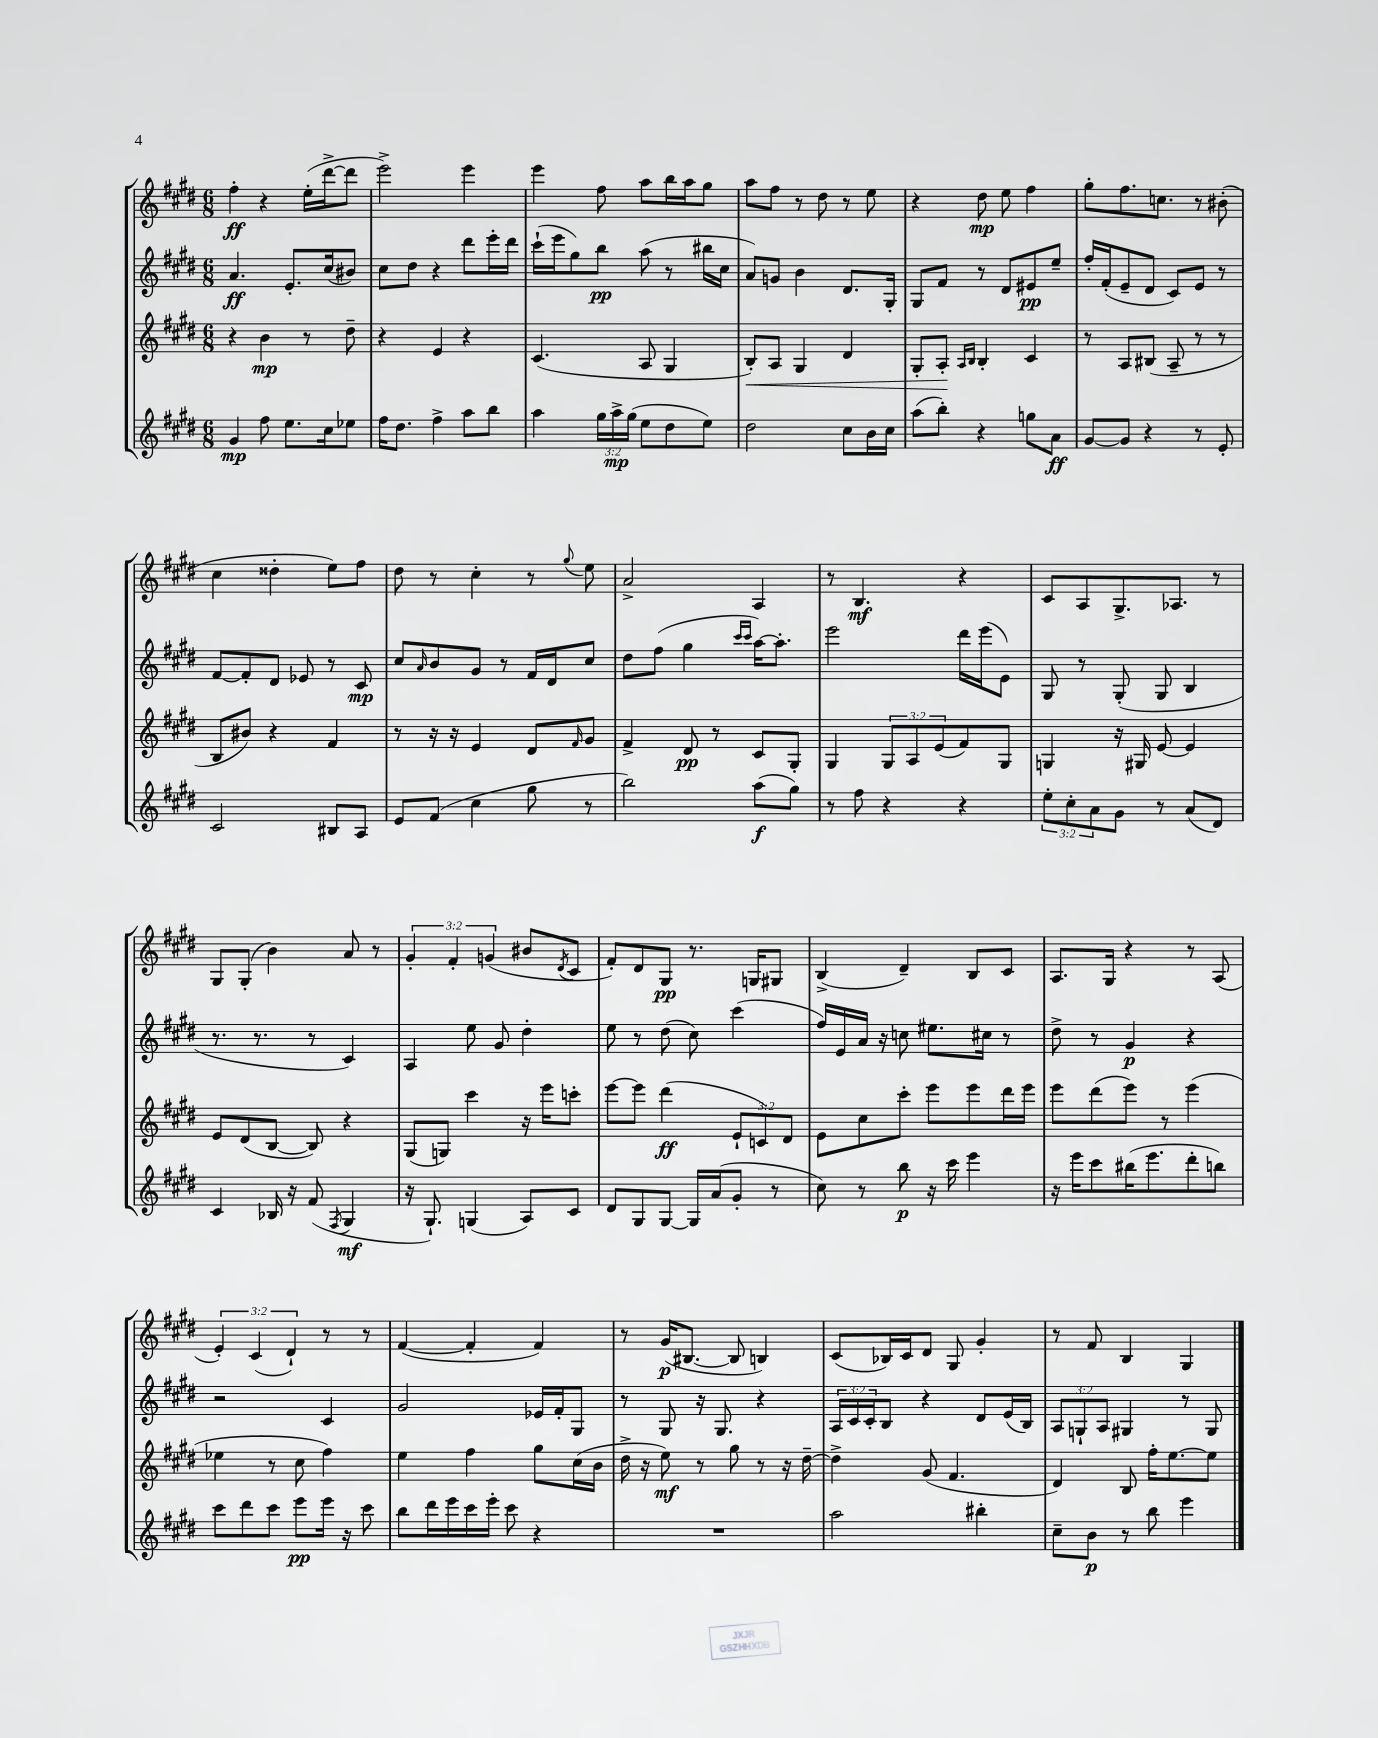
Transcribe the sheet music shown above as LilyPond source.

<<
\new StaffGroup <<
\new Staff = "s0" {
    \clef treble \key e \major \numericTimeSignature \time 6/8 \override Staff.TupletNumber.text = #tuplet-number::calc-fraction-text
    fis''4-.\ff r4 e''16-.( dis'''16~-> dis'''8 |
    e'''2->) e'''4 |
    e'''4 fis''8 a''8 b''16 a''16 gis''8 |
    a''8 fis''8 r8 dis''8 r8 e''8 |
    r4 dis''8\mp e''8 fis''4 |
    gis''8-. fis''8. c''8. r8 bis'8-.( |
    cis''4 disis''4-. e''8) fis''8 |
    dis''8 r8 cis''4-. r8 \appoggiatura { gis''8 } e''8 |
    a'2-> a4 |
    r8 b4.\mf r4 |
    cis'8 a8 gis8.-> aes8. r8 |
    gis8 gis8-.( b'4) a'8 r8 |
    \tuplet 3/2 { gis'4-. fis'4-. g'4( } bis'8 \acciaccatura { dis'8 } cis'8 |
    fis'8-.) dis'8 gis8\pp r8. g16 gis8 |
    b4->( dis'4--) b8 cis'8 |
    a8. gis16 r4 r8 a8( |
    \tuplet 3/2 { e'4-.) cis'4( dis'4-!) } r8 r8 |
    fis'4~( fis'4-. fis'4) |
    r8 gis'16\p( bis8.~ bis8 b4) |
    cis'8( bes16) cis'16 dis'8 gis8 gis'4-. |
    r8 fis'8 b4 gis4 \bar "|." |
}
\new Staff = "s1" {
    \clef treble \key e \major \numericTimeSignature \time 6/8 \override Staff.TupletNumber.text = #tuplet-number::calc-fraction-text
    a'4.\ff e'8.-. cis''16( bis'8) |
    cis''8 dis''8 r4 dis'''8 e'''16-. dis'''16 |
    cis'''16-!( e'''16 gis''8) b''8\pp a''8( r8 bis''16 cis''16 |
    a'8) g'8 b'4 dis'8. gis16-. |
    gis8 fis'8 r8 dis'8 eis'8\pp e''8-- |
    fis''16-. fis'16-.( e'8-- dis'8 cis'8) e'8 r8 |
    fis'8~ fis'8-. dis'8 ees'8 r8 cis'8\mp |
    cis''8 \grace { a'16 } b'8 gis'8 r8 fis'16 dis'16 cis''8 |
    dis''8 fis''8( gis''4 \grace { cis'''16 cis'''16 } a''16~) a''8.-. |
    e'''2 dis'''16 e'''16( e'8) |
    gis8 r8 gis8-.( gis8 b4 |
    r8. r8. r8 cis'4) |
    a4 e''8 gis'8 dis''4-. |
    e''8 r8 dis''8( cis''8) cis'''4( |
    fis''16) e'16 a'16 r16 c''8 eis''8. cis''16 r8 |
    dis''8-> r8 gis'4\p r4 |
    r2 cis'4 |
    gis'2 ees'16 fis'16-. gis8 |
    r8 gis8 r16 gis8. r4 |
    \tuplet 3/2 { a16 cis'16 cis'16-. } b8 r4 dis'8 e'16( b16) |
    \tuplet 3/2 { a8 g8-! a8 } gis4 r8 gis8 \bar "|." |
}
\new Staff = "s2" {
    \clef treble \key e \major \numericTimeSignature \time 6/8 \override Staff.TupletNumber.text = #tuplet-number::calc-fraction-text
    r4 b'4\mp r8 dis''8-- |
    r4 e'4 r4 |
    cis'4.( a8 gis4 |
    b8-.\<) a8 gis4 dis'4 |
    gis8-. a8-.\! \grace { a16 b16 } b4-. cis'4 |
    r8 a8 bis8( a8-- r8 r8 |
    b8 bis'8) r4 fis'4 |
    r8 r16 r16 e'4 dis'8 \grace { fis'16 } gis'8 |
    fis'4-> dis'8\pp r8 cis'8 gis8-. |
    gis4 \tuplet 3/2 { gis8 a8 e'8( } fis'8) gis8 |
    g4 r16 gis16 e'8~ e'4 |
    e'8 dis'8( b8~ b8) r4 |
    gis8( g8) cis'''4 r16 e'''16 c'''8-. |
    e'''8~ e'''8 dis'''4\ff( \tuplet 3/2 { e'8-! c'8) dis'8 } |
    e'8 cis''8 cis'''8-. e'''8 e'''8 dis'''16 e'''16 |
    e'''8 dis'''8( e'''8) r8 e'''4( |
    ees''4 r8 cis''8 fis''4) |
    e''4 fis''4 gis''8 cis''16( b'16 |
    dis''16-> r16 e''8\mf) r8 gis''8 r8 r16 dis''16~-- |
    dis''4-> gis'8( fis'4. |
    dis'4) b8 fis''16-. e''8.~ e''8 \bar "|." |
}
\new Staff = "s3" {
    \clef treble \key e \major \numericTimeSignature \time 6/8 \override Staff.TupletNumber.text = #tuplet-number::calc-fraction-text
    gis'4\mp fis''8 e''8. cis''16 ees''8 |
    fis''16 dis''8. fis''4-> a''8 b''8 |
    a''4 \tuplet 3/2 { gis''16 a''16->\mp gis''16( } e''8 dis''8 e''8) |
    dis''2 cis''8 b'16 cis''16 |
    a''8( b''8-.) r4 g''8 a'8\ff |
    gis'8~ gis'8 r4 r8 e'8-. |
    cis'2 bis8 a8 |
    e'8 fis'8( cis''4 gis''8 r8 |
    b''2) a''8\f( gis''8) |
    r8 fis''8 r4 r4 |
    \tuplet 3/2 { e''8-. cis''8-. a'8 } gis'8 r8 a'8( dis'8) |
    cis'4 bes16 r16 fis'8( \acciaccatura { fis8 } gis4\mf |
    r16 gis8.-!) g4( a8) cis'8 |
    dis'8 gis8 gis8~ gis16 a'16( gis'8-. r8 |
    cis''8) r8 b''8\p r16 cis'''16 e'''4 |
    r16 e'''16 cis'''8 bis''16( e'''8. dis'''8-. b''8) |
    cis'''8 dis'''8 cis'''8 e'''8\pp e'''16 r16 cis'''8 |
    b''8 dis'''16 e'''16 cis'''16 e'''16-. cis'''8 r4 |
    R2. |
    a''2 bis''4-. |
    cis''8-- b'8\p r8 b''8 e'''4 \bar "|." |
}
>>
>>
\layout { \context { \Score \remove "Bar_number_engraver" } }
